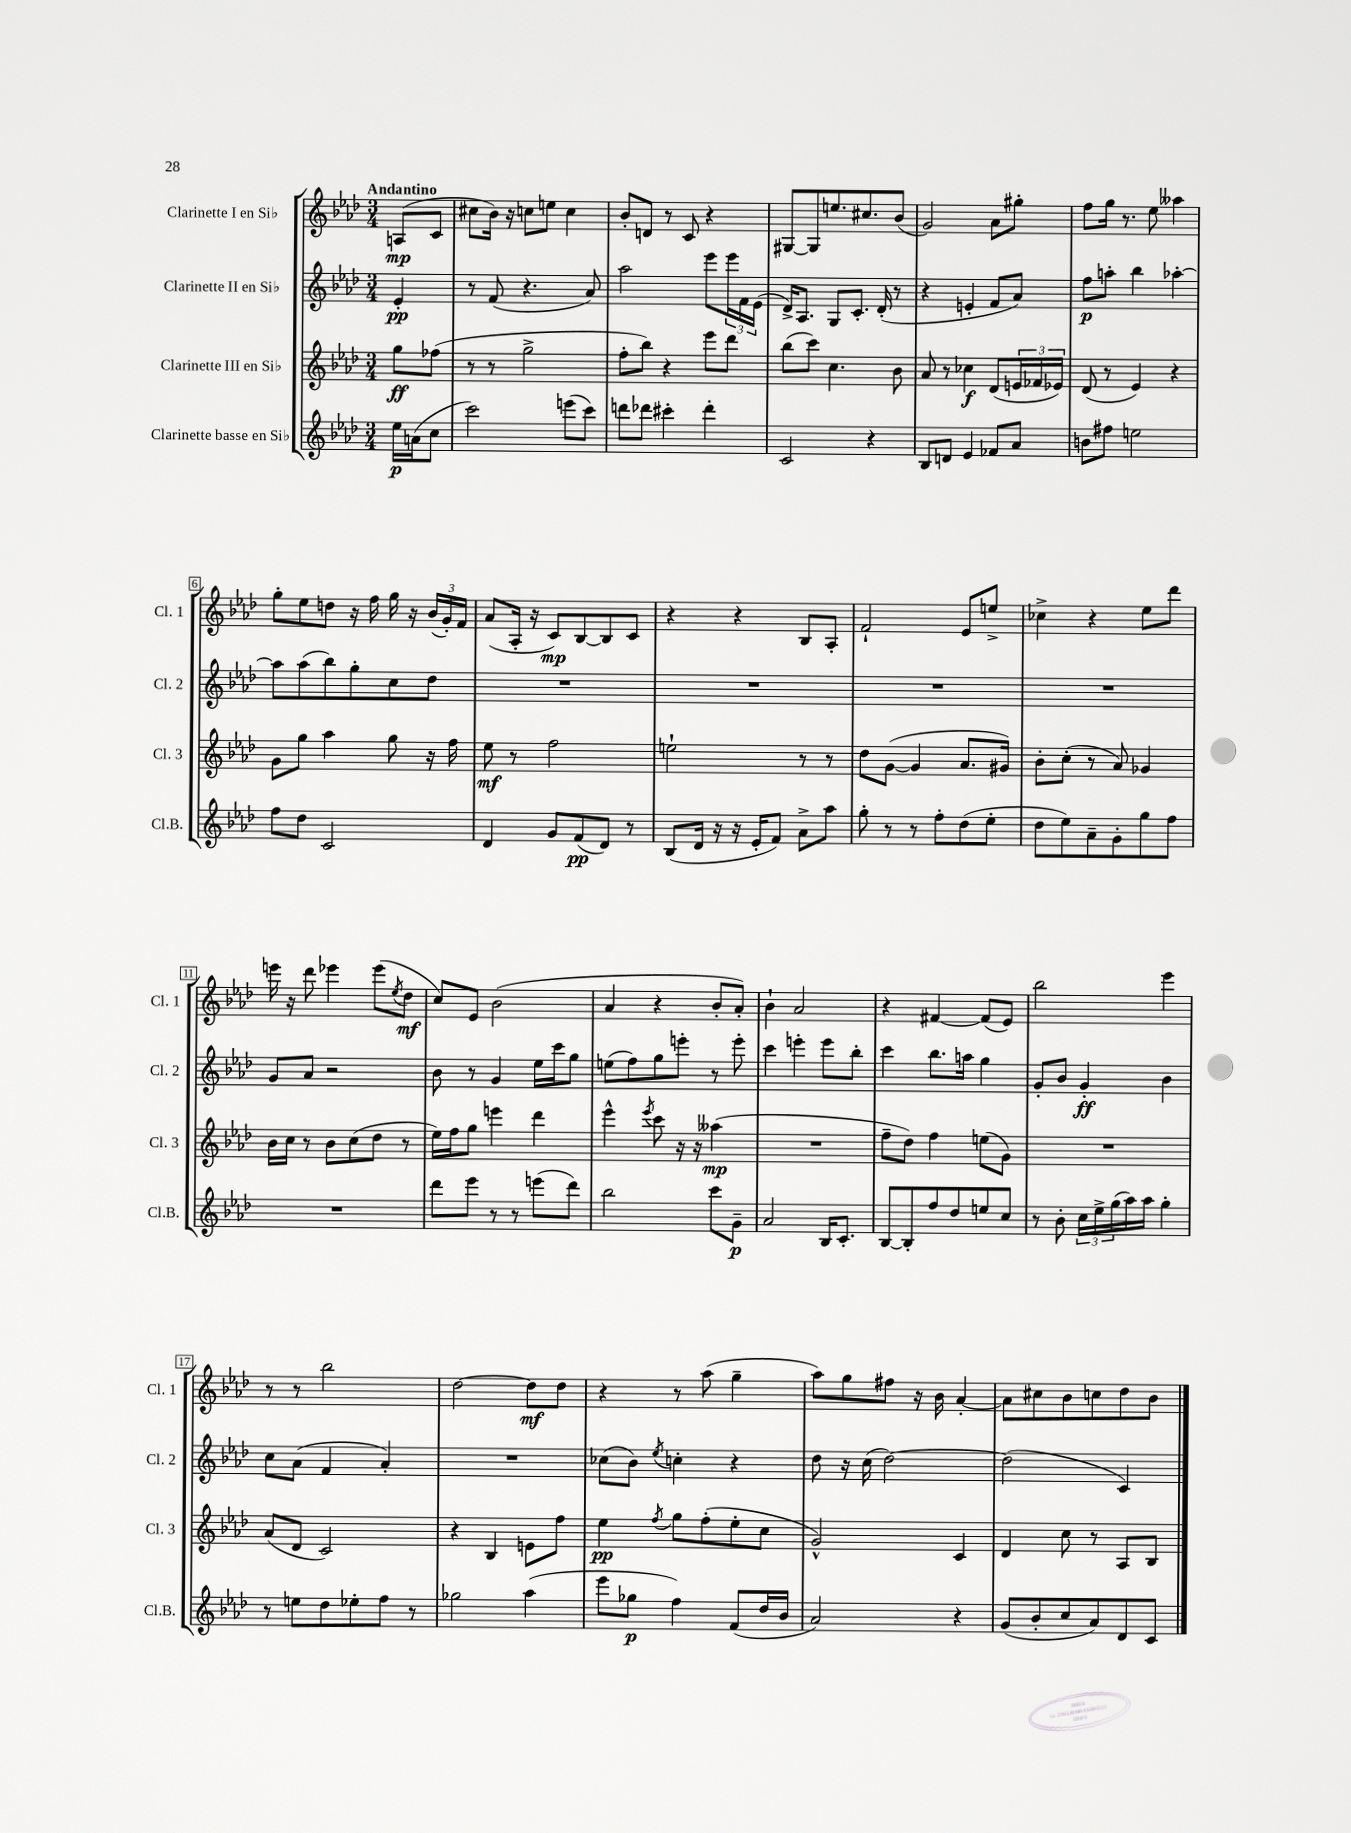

**kern	**kern	**kern	**kern
*staff4	*staff3	*staff2	*staff1
*clefG2	*clefG2	*clefG2	*clefG2
*k[b-e-a-d-]	*k[b-e-a-d-]	*k[b-e-a-d-]	*k[b-e-a-d-]
*M3/4	*M3/4	*M3/4	*M3/4
16ee-	8gg	4e-'	(8A
(16a	.	.	.
8cc	(8ff-	.	8c
=	=	=	=
2ccc)	8r	8r	8cc#
.	8r	(8f	16b-)
.	.	.	16r
.	2gg^	4.r	8cc
.	.	.	8ee
(8eee	.	.	4cc
8ccc)	.	8a-)	.
=	=	=	=
8ddd	8ff'	2aa-	8b-'
8ddd-	8bb-)	.	8d
4ccc#'	4r	.	8r
.	.	.	8c
4ddd-'	8eee-	8eee-	4r
.	8ddd-	24eee-	.
.	.	24f	.
.	.	(24e-	.
=	=	=	=
2c	(8bb-	16d-^)	[8G#
.	.	8.A-	.
.	8ccc)	.	8G#]
.	4.cc	8G	8.ee
.	.	8.c'	.
.	.	.	8.cc#
4r	.	.	.
.	.	(16d-'	.
.	8b-	8r	(8b-
=	=	=	=
8B-	8a-	4r	2g)
8d	8r	.	.
4e-	4cc-	4e'	.
8f-	(8d-	8f	8a-
8a-	24e	8a-)	8gg#'
.	24f-	.	.
.	24e-)	.	.
=	=	=	=
8b	(8d-	8ff	8ff
8ff#	8r	8aa'	16gg
.	.	.	8.r
2ee	4e-)	4bb-	.
.	.	.	8ee-
.	4r	[4aa-'	4aa--
=	=	=	=
8ff	8g	8aa-]	8gg'
8dd-	8gg	(8aa-	8ee-
2c	4aa-	8bb-)	8dd
.	.	8gg'	16r
.	.	.	16ff
.	8gg	8cc	16gg
.	.	.	16r
.	16r	8dd-	(24b-
.	.	.	24g')
.	16ff	.	.
.	.	.	24f
=	=	=	=
4d-	8ee-	2.r	(8a-
.	8r	.	16A-'
.	.	.	16r
8g	2ff	.	8c)
(8f	.	.	[8B-
8d-)	.	.	8B-]
8r	.	.	8c
=	=	=	=
(8B-	2ee`	2.r	4r
16d-	.	.	.
16r	.	.	.
16r	.	.	4r
16e-'	.	.	.
8f)	.	.	.
8a-^	8r	.	8B-
8aa-	8r	.	8A-'
=	=	=	=
8gg'	8dd-	2.r	2f`
8r	([8g	.	.
8r	4g]	.	.
8ff'	.	.	.
(8dd-	8.a-	.	8e-
8ee-'	.	.	8ee^
.	16g#)	.	.
=	=	=	=
8dd-	8b-'	2.r	4cc-^
8ee-)	(8cc'	.	.
8a-~	8r	.	4r
8g'	8a-)	.	.
8gg	4g-	.	8ee-
8ff	.	.	8ddd-
=	=	=	=
2.r	16b-	8g	16eee
.	16cc	.	16r
.	8r	8a-	8ddd-
.	8b-	2r	4eee-
.	(8cc	.	.
.	8dd-	.	(8eee-
.	.	.	8qee-
.	8r	.	8dd-
=	=	=	=
8ddd-	16ee-)	8b-	8cc)
.	16ff	.	.
8eee-	8gg	8r	8e-
8r	4eee	4g	(2b-
8r	.	.	.
(8eee	4ddd-	16ee-	.
.	.	16ccc	.
8ddd-)	.	8gg	.
=	=	=	=
2bb-	4eee-^^	(8ee	4a-
.	.	8ff)	.
.	8qeee-	.	.
.	8ccc	8gg	4r
.	16r	8eee'	.
.	16r	.	.
8ccc	(4aa--	8r	8b-'
8g~	.	8eee'	8a-')
=	=	=	=
2a-	2.r	4ccc	4b-`
.	.	4eee'	2a-
16B-	.	8eee	.
8.c'	.	.	.
.	.	8bb-'	.
=	=	=	=
[8B-	8ff~	4ccc	4r
8B-']	8dd-)	.	.
8ff	4ff	8.bb-	[4f#
8dd-	.	.	.
.	.	16aa	.
8ee	(8ee	4gg	(8f#]
8cc	8g)	.	8e-)
=	=	=	=
8r	2.r	8g'	2bb-
8b-'	.	8b-	.
24cc	.	4g'	.
24ee-^	.	.	.
(24gg	.	.	.
16aa-)	.	.	.
16aa-	.	.	.
4gg'	.	4b-	4eee-
=	=	=	=
8r	(8a-	8cc	8r
8ee	8d-	(8a-	8r
8dd-	2c)	4f	2bb-
8ee-'	.	.	.
8ff	.	4a-')	.
8r	.	.	.
=	=	=	=
2gg-	4r	2.r	[2dd-
.	4B-	.	.
(4aa-	8e	.	8dd-]
.	8ff	.	8dd-
=	=	=	=
8eee-	4ee-	(8cc-	4r
8gg-	.	8b-)	.
.	8qff	8qee-	.
4ff)	8gg	4cc'	8r
.	(8ff'	.	(8aa-
(8f	8ee-'	4r	4gg~
16dd-	8cc	.	.
16b-	.	.	.
=	=	=	=
2a-)	2g^^)	8dd-	8aa-)
.	.	16r	8gg
.	.	(16cc	.
.	.	[2dd-)	8ff#
.	.	.	16r
.	.	.	16b-
4r	4c	.	[4a-'
=	=	=	=
(8g	4d-	(2dd-]	8a-]
8b-'	.	.	8cc#
8cc	8cc	.	8b-
8a-)	8r	.	8cc
8d-	8A-	4c)	8dd-
8c	8B-	.	8b-
==	==	==	==
*-	*-	*-	*-
